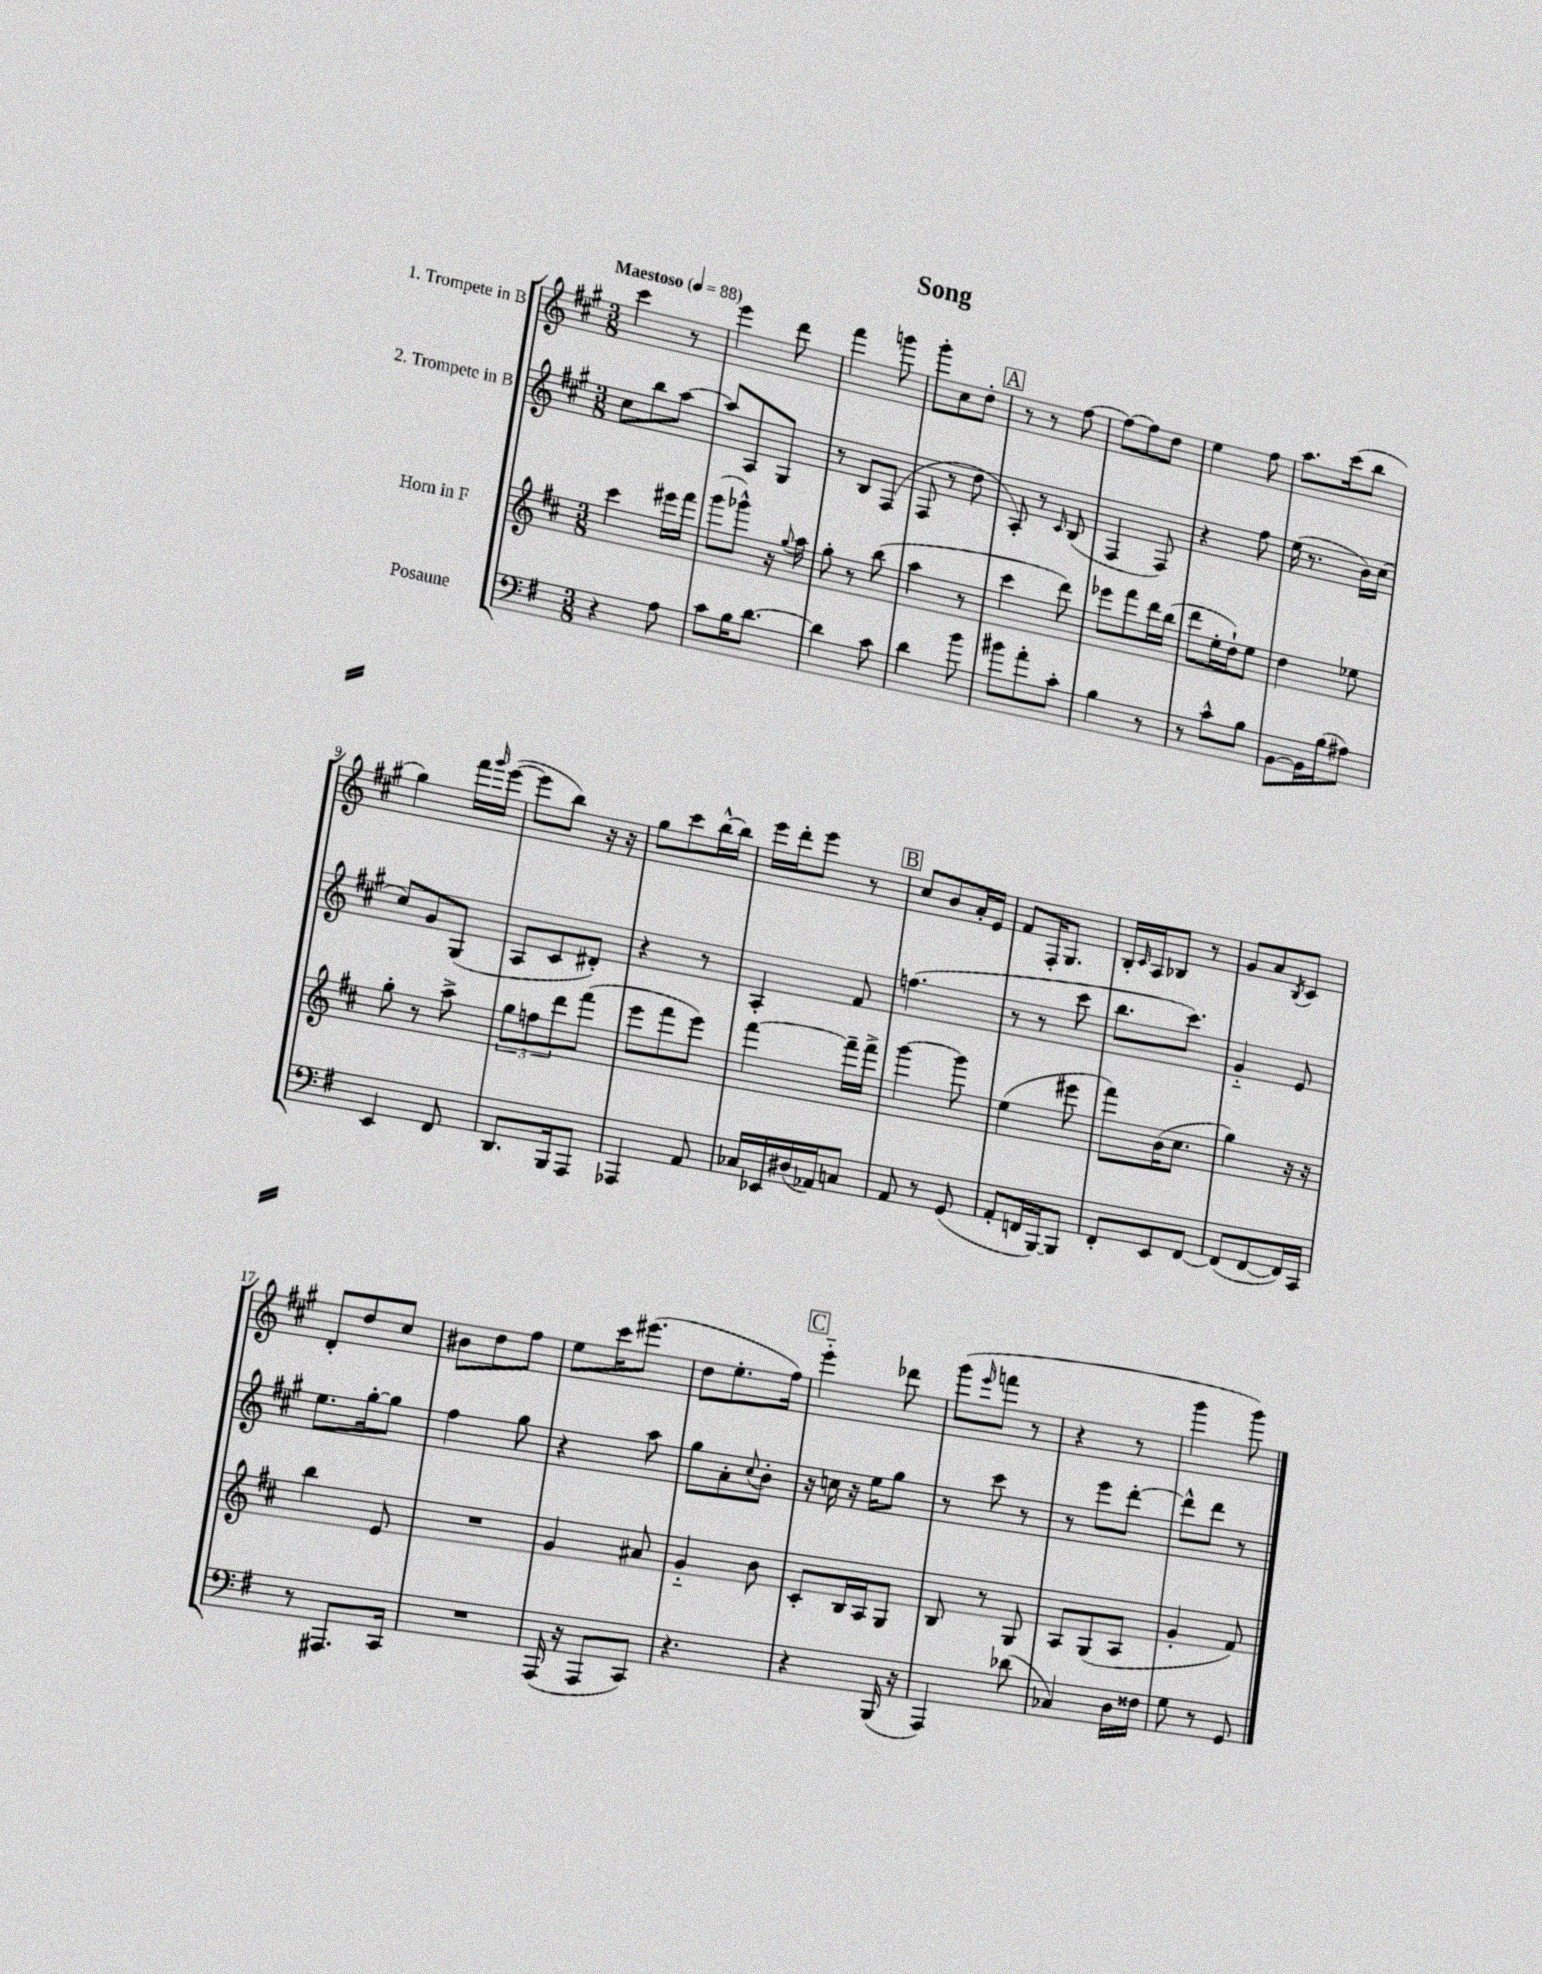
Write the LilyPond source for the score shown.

\header { title = "Song" }
<<
\new StaffGroup <<
\new Staff = "s0" \with { instrumentName = "1. Trompete in B" } {
    \clef treble \key a \major \numericTimeSignature \time 3/8 \tempo "Maestoso" 4 = 88
    cis'''4 r8 |
    e'''4 d'''8 |
    fis'''4 g'''8 |
    gis'''8-. cis''8 d''8-. |
    \mark \markup { \box "A" } r8 r8 fis''8~ |
    fis''8~ fis''8 d''8 |
    e''4 fis''8 |
    a''8. cis'''16( b''8 |
    gis''4) fis'''16 \grace { gis'''16 } e'''16~( |
    e'''8 b''8) r16 r16 |
    gis''8 cis'''8 b''16~-^ b''16 |
    e'''16 d'''16-. e'''8 r8 |
    \mark \markup { \box "B" } cis''8 b'8 a'16-. e'16 |
    fis'8 fis16-. gis8. |
    b16-. \grace { cis'16 } a16 bes8 r8 |
    gis'8 a'8 \acciaccatura { b8 } cis'8 |
    d'8-. d''8 cis''8 |
    bis'8 d''8 fis''8 |
    e''8 cis'''16 eis'''8.( |
    d''8 e''8.-. fis''16) |
    \mark \markup { \box "C" } e'''4-_ des'''8 |
    gis'''8( \grace { e'''16 } f'''8 r8 |
    r4 r8 |
    gis'''4 gis'''8) \bar "|." |
}
\new Staff = "s1" \with { instrumentName = "2. Trompete in B" } {
    \clef treble \key a \major \numericTimeSignature \time 3/8
    cis''8 b''8 a''8~ |
    a''8 a8 gis8 |
    r8 b8 fis8( |
    fis8 r8 d''8 |
    \mark \markup { \box "A" } a8-.) r8 \grace { cis'16 } b8( |
    fis4 fis8) |
    r4 fis''8 |
    e''16( r8. b'16) cis''16( |
    cis''8) gis'8 gis8( |
    a8 cis'8 dis'8-.) |
    r4 r8 |
    a4-. fis'8 |
    \mark \markup { \box "B" } f''4.( |
    r8 r8 cis'''8 |
    b''8. cis'''8.) |
    gis'4-_ e'8 |
    e''8. gis''16~-. gis''8 |
    fis''4 gis''8 |
    r4 a''8 |
    gis''8 a'8-. \appoggiatura { cis''8 } b'8-. |
    \mark \markup { \box "C" } r16 c''16 r16 e''16 gis''8 |
    r8 cis'''8 r8 |
    r8 e'''8 d'''8~-. |
    d'''8-^ d'''8 r8 \bar "|." |
}
\new Staff = "s2" \with { instrumentName = "Horn in F" } {
    \clef treble \key d \major \numericTimeSignature \time 3/8
    cis'''4 eis'''16 fis'''16 |
    g'''8( ges'''8-^) r16 \appoggiatura { g''8 } a''16 |
    g''8-. r8 b''8( |
    a''4 r8 |
    \mark \markup { \box "A" } cis'''4 d'''8) |
    ees'''8 fis'''8 d'''16 b''16( |
    d'''8 e''16-. d''16-!) e''8 |
    d''4 ees''8 |
    g''8-. r8 a''8-> |
    \tuplet 3/2 { g''8 f''8 d'''8 } fis'''8( |
    e'''8 fis'''8 e'''8) |
    fis'''4~ fis'''16-- fis'''16-> |
    \mark \markup { \box "B" } g'''4~ g'''8 |
    e''4( eis'''8 |
    fis'''8) b'16( cis''8. |
    g''4) r16 r16 |
    b''4 e'8 |
    R4. |
    g'4 ais'8 |
    g'4-_ b'8 |
    \mark \markup { \box "C" } cis'8-. b16 a16 g8 |
    b8 r8 g8 |
    a8 g8( a8 |
    g'4-. fis'8) \bar "|." |
}
\new Staff = "s3" \with { instrumentName = "Posaune" } {
    \clef bass \key g \major \numericTimeSignature \time 3/8
    r4 a8 |
    c'8 b16 d'8.~ |
    d'4 c'8 |
    d'4 b'8 |
    \mark \markup { \box "A" } bis'8 a'8-. c'8-. |
    b4 r8 |
    r8 c'8-^ b8 |
    b,8~ b,16 b16( ais8) |
    e,4 fis,8 |
    d,8. b,,16 a,,8 |
    aes,,4 a,8 |
    ces16 ees,16 dis16( aes,16) c8 |
    \mark \markup { \box "B" } a,8 r8 g,8( |
    a,8-. f,16 b,,16~) b,,8 |
    fis,8-. e,8 fis,8~ |
    fis,8( fis,8~ fis,16) c,16 |
    r8 ais,,8. c,16 |
    R4. |
    a,,16( r16 a,,8 c,8) |
    r4. |
    \mark \markup { \box "C" } r4 b,,16( r16 |
    a,,4) des'8( |
    ces4) d16 fisis16 |
    g8 r8 g,8 \bar "|." |
}
>>
>>
